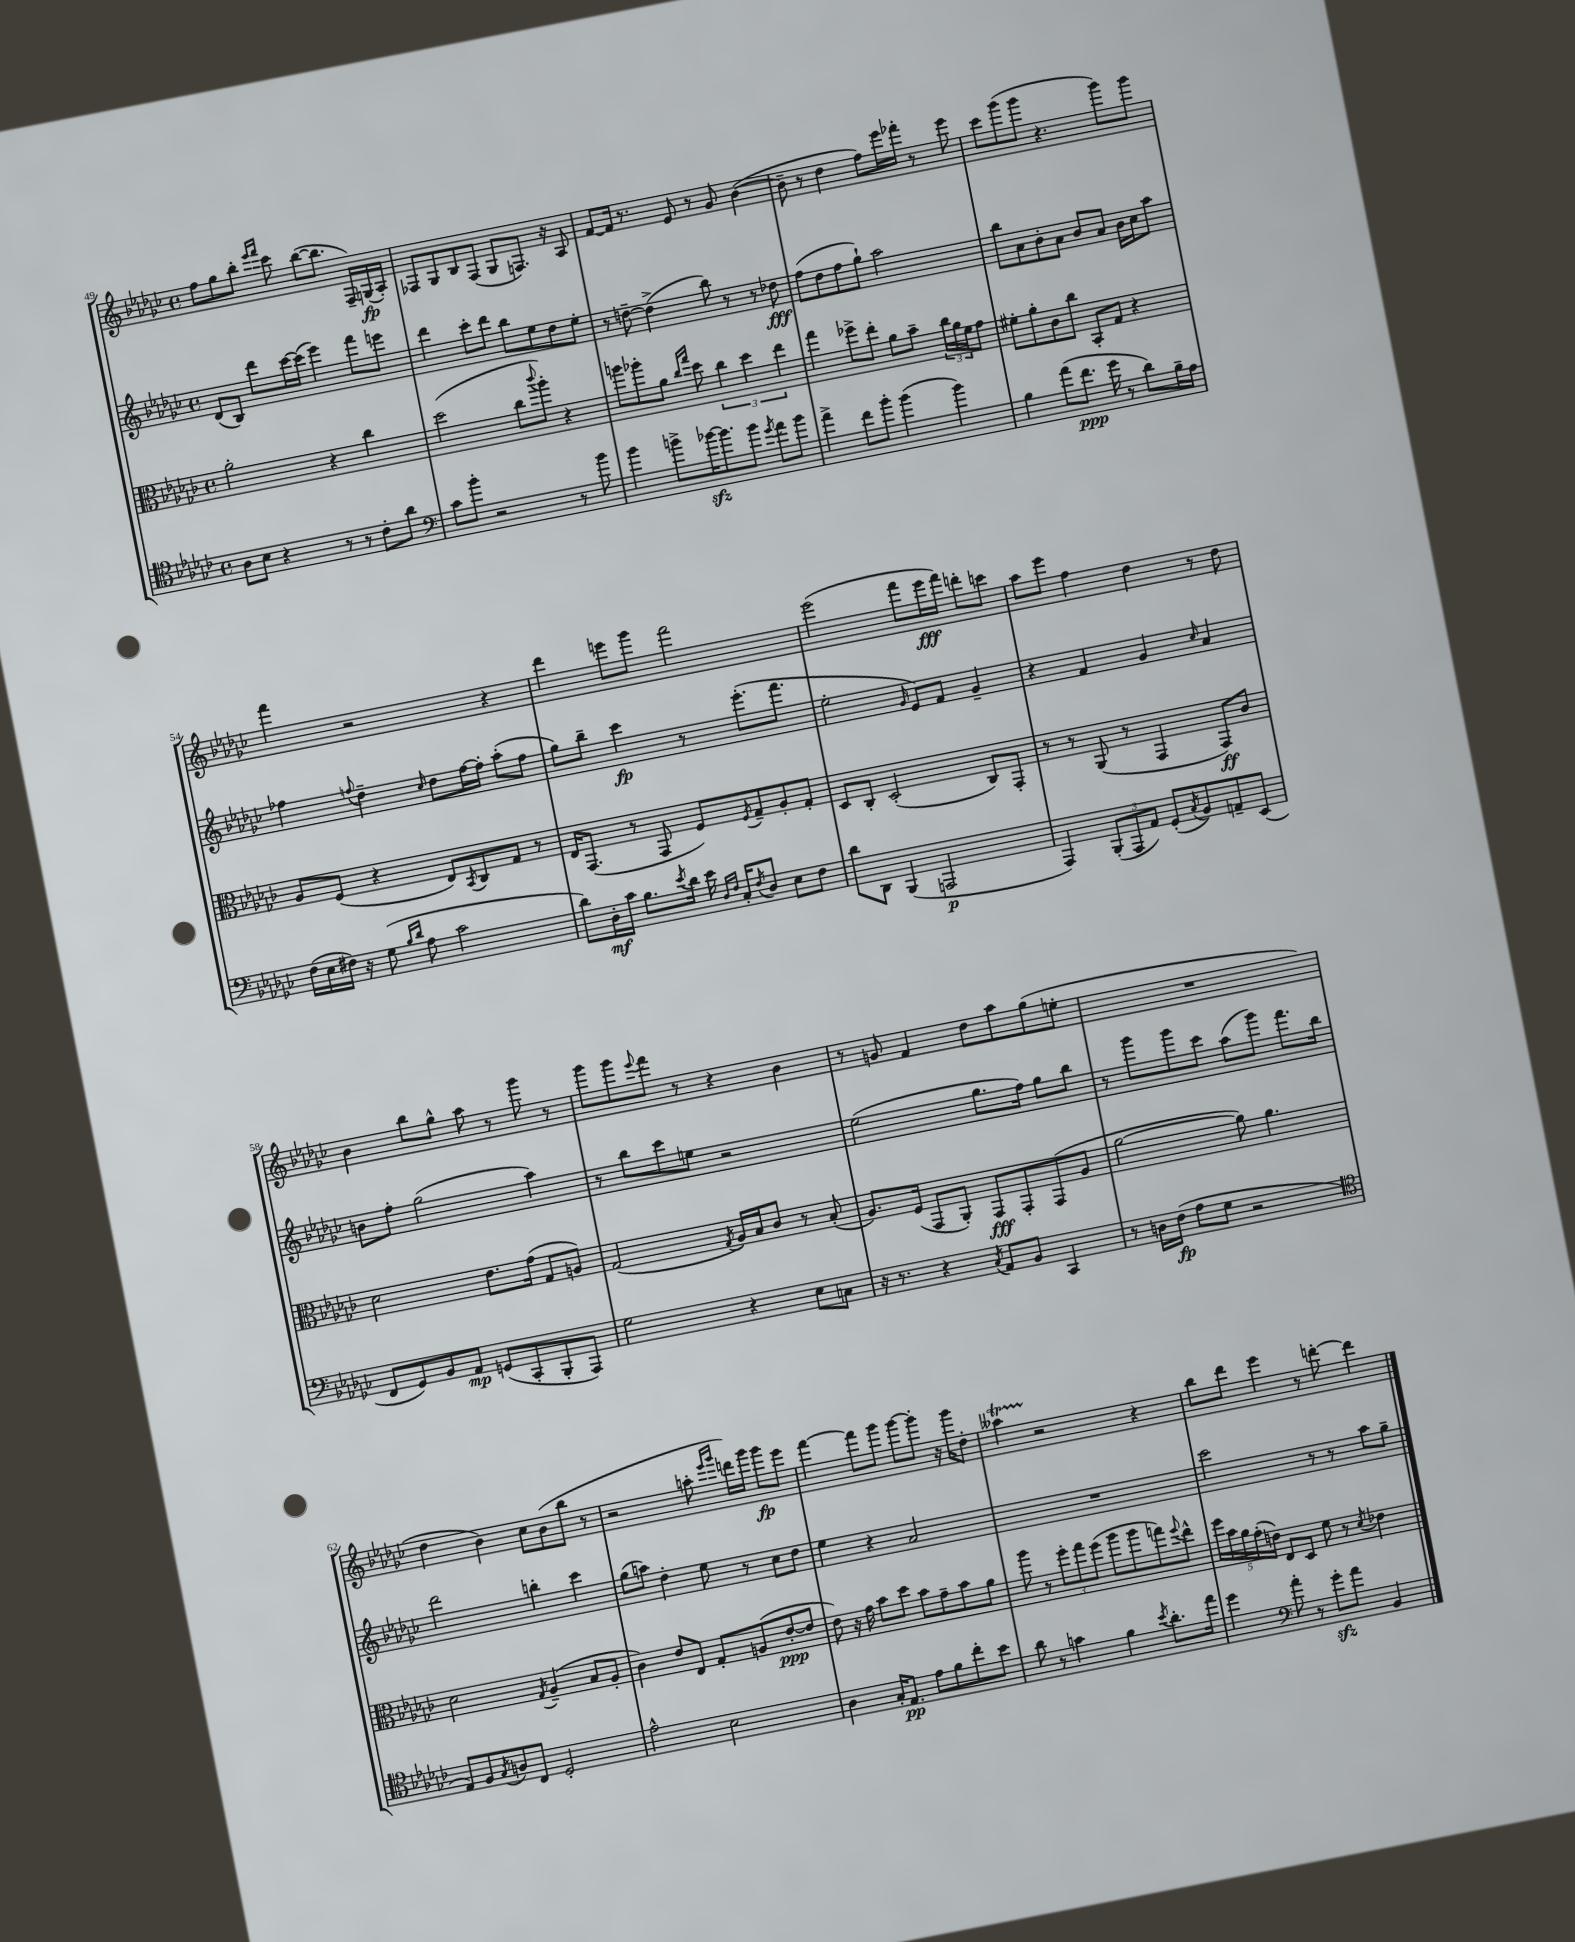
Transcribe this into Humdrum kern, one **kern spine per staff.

**kern	**kern	**kern	**kern
*staff4	*staff3	*staff2	*staff1
*clefC4	*clefC3	*clefG2	*clefG2
*k[b-e-a-d-g-c-]	*k[b-e-a-d-g-c-]	*k[b-e-a-d-g-c-]	*k[b-e-a-d-g-c-]
*M4/4	*M4/4	*M4/4	*M4/4
*met(c)	*met(c)	*met(c)	*met(c)
8A-\L	2a-'\	(8d-/L	8ff\L
8B-\J	.	8B-/J)	8gg-\
4r	.	8ddd-\L	8bb-'\J
.	.	.	16qqeee-/LL
.	.	.	16qqfff/JJ
.	.	[16ccc-\L	8ccc-\
.	.	(16ccc-\]JJ	.
8r	4r	4eee-\)	([8bb-\L
8r	.	.	8.bb-\]J
8c-'\L	4cc-\	8fff\L	.
.	.	.	16F~/LL)
8a-\J	.	8eee\J	(16G/
.	.	.	16A-'/JJ)
=	=	=	=
*clefF4	*	*	*
8c-\L	(2dd-\	4ddd-\	8F-/L
8b-'\J	.	.	8G-/
2r	.	8ccc-'\L	8B-/
.	.	8ddd-\J	(8F-/J
.	8cc-\L	8bb-\L	8G-/L
.	8qqccc-/	.	.
.	8aa-'\J)	8ee-\	8.F/J)
8r	4r	8dd-\	.
.	.	.	16r
8b-\	.	8ee-'\J	8A-/
=	=	=	=
4b-\	8aa\L	8r	[8f/L
.	8aa-'\	[8dd~\	16f/]Jk
.	.	.	8.r
8b^\L	8a-\J	(4dd^\]	.
.	16qqcc-/LL	.	.
.	16qqgg-/JJ	.	.
[16b-\K	8dd-\	.	8e-/
8.b-\]	.	.	.
.	6cc-\	8bb-\)	8r
8b-\J	.	8r	8g-/
.	6dd-\	.	.
8qg-/	.	.	.
8a-\L	.	8r	([4b-\
.	6ee-\	.	.
8b-\J	.	8dd-\	.
=	=	=	=
4a-^\	4gg-\	(8ff\L	8b-~\]
.	.	8dd-\	8r
8f\L	8ff-^\L	8ff\	4dd-\
8b-'\J	8ee-'\J	8gg-`\J)	.
(4b-\	8a-\L	2aa-\	8ff\L)
.	8b-~\J	.	16eee-\L
.	.	.	16fff-'\JJ
4b-\)	24cc-\LL	.	8r
.	24a-\	.	.
.	24f\J	.	.
.	8g-\J	.	8eee-\
=	=	=	=
4B-\	8f#'\L	8bb-\L	8ccc-\L
.	8a-'\	8a-\	(8ggg-\
(8a-\L	8c-\	8b-'\	8ggg-\J
8.f\J	8cc-\J	8a-\J	4.r
.	8BB-'/L	8b-/L	.
16g-\	.	.	.
8r	8G-/J	8a-/J	.
8d-\L)	4r	16b-\LL	8ggg-\L)
.	.	16cc-\J	.
16B-~\L	.	8aa-\J	8ggg-\J
16A-\JJ	.	.	.
=	=	=	=
(16F\LL	8A-/L	4ff-\	4fff\
16E-\	.	.	.
16F#\JJ)	(8F/J	.	.
16r	.	.	.
.	.	8qqff/	.
(8G-\	4r	4dd-~\	2r
16qqB-/LL	.	.	.
16qqd-/JJ	.	.	.
8A-\	.	.	.
.	.	16qqcc-/	.
2c-\	8E-/L)	8dd-\L	.
.	8qBB-/	.	.
.	8C-/	[16ff\L	.
.	.	16ff'\]JJ	.
.	8G-/J	(8aa-'\L	4r
.	8r	8ff\J	.
=	=	=	=
8d-\L)	16E-/LK	8gg-\L)	4ddd-\
.	(8.GG-/J	.	.
16D-'\L	.	8bb-~\J	.
16c-\JJ	.	.	.
8.B-\L	8r	4ccc-\	8eee\L
.	8GG-/	.	8ggg-\J
8qe-/	.	.	.
16d-\Jk	.	.	.
16e-\	8F/L)	8r	2fff\
16qqD-/LL	.	.	.
16qqF/JJ	.	.	.
16C-'/LK	.	.	.
8qF/	8qF/	.	.
8D-/J	8G-~/	(8.eee-'\L	.
8E-\L	8A-'/	.	.
.	.	8.fff\J	.
8F\J	8G-'/J	.	.
=	=	=	=
8d-\L	8D-/L	2ee-'\	(2eee-\
8DD-\J	8C-'/J	.	.
(4BBB-/	(2D-'/	.	.
.	.	16qqg-/	.
2AAA/	.	8e-/L)	8fff\L
.	.	8f/J	16eee-\L
.	.	.	16fff\JJ)
.	8C-/L)	4g-~/	8ddd'\L
.	8GG-'/J	.	8ccc\J
=	=	=	=
4AAA-/)	8r	4r	8aa-\L
.	8r	.	8eee-\J
(12BBB-'/L	(8AA-/	4f/	4ff\
12AAA-/	.	.	.
.	8r	.	.
12AA-/J)	.	.	.
(8GG-'/L	4GG-/	4g-/	4dd-\
8qC-/	.	.	.
8BB-/)	.	.	.
.	.	16qqcc-/	.
8AA~/	8GG-/L)	4a-/	8r
(8EE-/J	8c-/J	.	8dd-\
=	=	=	=
8FF/L	2d-\	8b\L	4b-\
8GG-/)	.	8ff'\J	.
8BB-/	.	(2gg-\	8bb-\L
8AA-/J	.	.	8gg-^^\J
(8GG/L	8.e-\L	.	8aa-\
8CC-'/	.	.	8r
.	(16g-\Jk	.	.
8BBB-'/	8G-/L	4aa-\)	8ggg-\
8AAA-/J)	8A/J)	.	8r
=	=	=	=
2G-\	(2G-/	8r	8ggg-\L
.	.	8bb-\L	8ggg-\
.	.	.	8qqeee-/
.	.	8ccc-\	8fff\J
.	.	8ee\J	8r
.	8qG-/	.	.
4r	16A-/LL)	2r	4r
.	16B-/J	.	.
.	8c-/J	.	.
8E-\L	8r	.	4b-\
8C\J	(8B-'/	.	.
=	=	=	=
16r	8.A-/L)	(2ee-\	8r
8.r	.	.	.
.	.	.	8g/
.	(16F/Jk	.	.
4r	8GG-/L	.	4f/
.	8AA-'/J)	.	.
8qC-/	.	.	.
8AA-/L	8GG-/L	8.gg-\L	8dd-\L
8BB-/J	8GG-'/	.	8aa-\
.	.	16ff\Jk)	.
4CC-/	(8GG-/	8gg-\L	(8gg-\
.	8A-/J	8bb-\J	8ee'\J
=	=	=	=
8r	[2a-\	8r	1r
16D\LL	.	8ggg-\L	.
(16F\JJ	.	.	.
8A-\L	.	8ggg-\	.
8G-\J	.	8ccc-\J	.
2r	8a-\])	(8aa-\L	.
.	4.a-\	8ggg-\J)	.
.	.	8.fff\L	.
.	.	16bb-\Jk	.
=	=	=	=
*clefC4	*	*	*
8E-/L)	2d-\	2ddd-\	4dd-\
8F/	.	.	.
8qG-/	.	.	.
8A/	.	.	4b-\)
8C-/J	.	.	.
.	8qG-/	.	.
2D-'/	(4A-~/	4bb'\	8cc-\L
.	.	.	(8b-\
.	8B-/L	4ccc-\	8bb-\J
.	8A-'/J	.	8r
=	=	=	=
2e-^^\	4c-\)	(8gg-\L	2r
.	.	8aa\J)	.
.	8e-/L	4dd-'\	.
.	8E-/J	.	.
2B-\	8G-'/L	8ee-\	8aa'\
.	.	.	16qqeee-/LL
.	.	.	16qqggg-/JJ
.	(8A/	8r	16ddd\LL)
.	.	.	16ggg-\JJ
.	[8e-'/	8cc-\L	8ggg-\L
.	8e-/]J	8dd-\J	8eee-\J
=	=	=	=
4A-\	8e-\)	4ee-\	[4fff\
.	16r	.	.
.	16g-\	.	.
16G-'/LK	8b-\L	4r	8fff\]L
8.E-/J	.	.	.
.	8dd-\J	.	8ggg-\J
8e-\L	8b-\L	2a-/	[8ggg-\L
8f\	8g-~\	.	8ggg-'\]J
8cc-'\	8b-\	.	16r
.	.	.	16ggg-\LK
8b-\J	8a-\J	.	8dd-'\J
=	=	=	=
8a-\	8aa-\	1r	4aa--\
8r	8r	.	.
4g\	12ff'\L	.	2r
.	12gg-\	.	.
.	(12ff\J	.	.
4f\	8aa-\L	.	.
.	8aa-\	.	.
8qb-/	.	.	.
8.a-'\L	8gg\)	.	4r
.	8qqff/	.	.
.	8ee-^^\J	.	.
16ee-\Jk	.	.	.
=	=	=	=
4dd-\	20ff\LL	2ccc-\	8bb-\L
.	20b-\	.	.
.	20a-\	.	.
.	.	.	8ddd-\J
.	(20g-'\	.	.
.	20e\JJ)	.	.
*clefF4	*	*	*
8a-'\	8E-/L	.	4eee-\
8r	8D-/J	.	.
8g-'\L	8f\	8r	8r
8a-\J	8r	8r	[8ddd'\
.	8qd-/	.	.
4BB-/	4e-\	8aa-\L	4ddd\]
.	.	8gg-~\J	.
==	==	==	==
*-	*-	*-	*-
